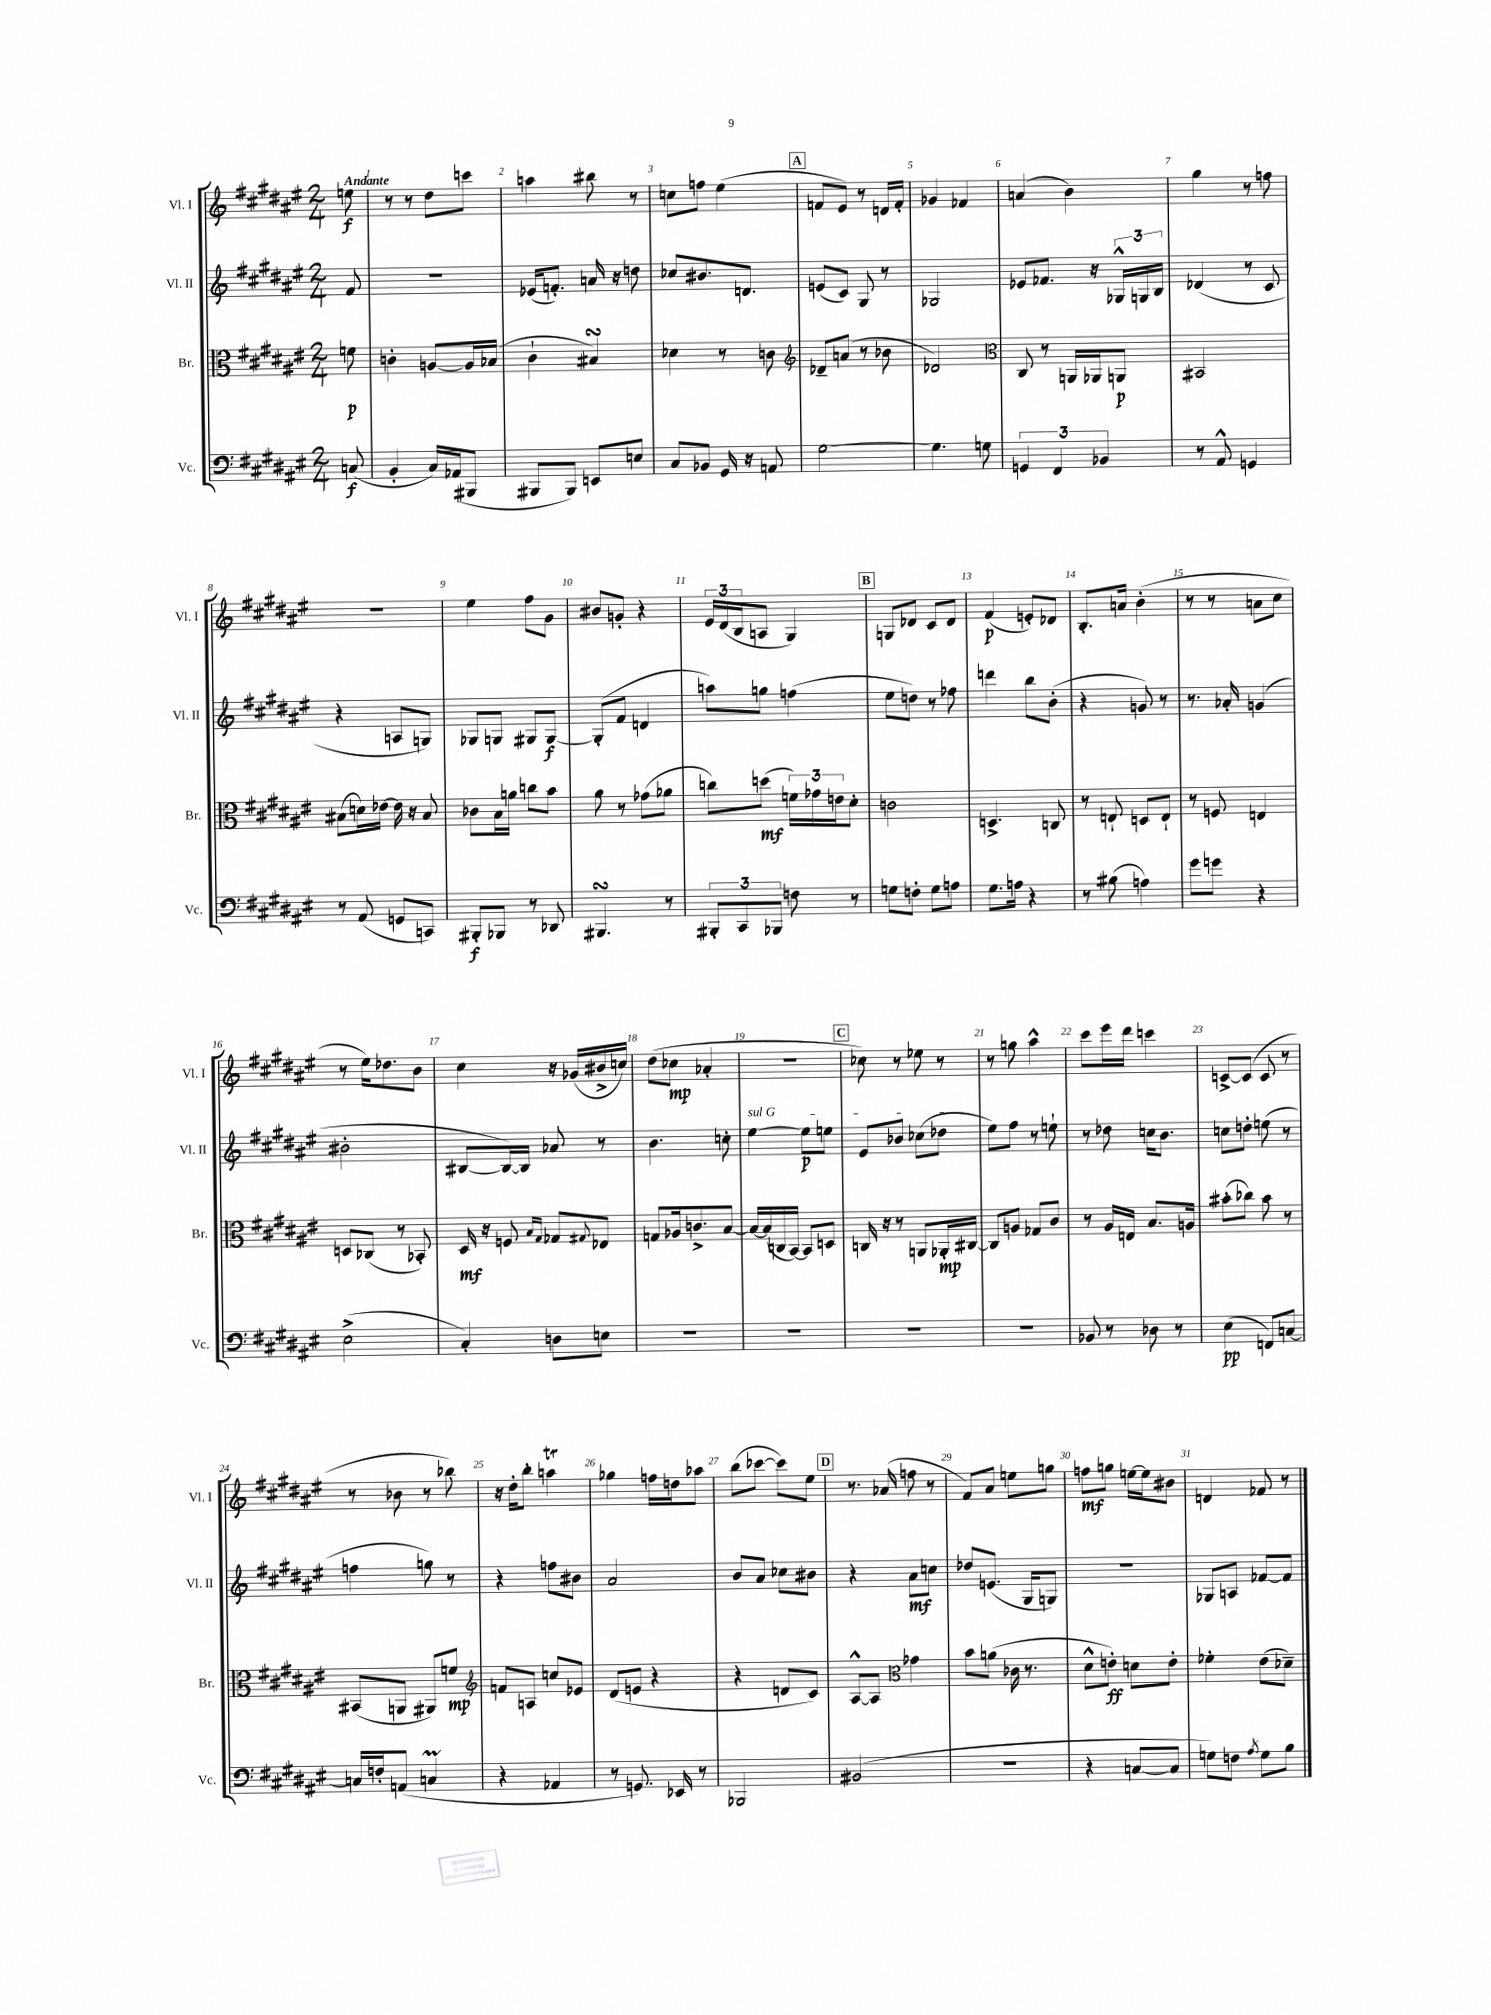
<<
\new StaffGroup <<
\new Staff = "s0" \with { instrumentName = "Vl. I" shortInstrumentName = "Vl. I" } {
    \clef treble \key fis \major \numericTimeSignature \time 2/4 \partial 8 \tempo "Andante"
    e''8\f |
    r8 r8 dis''8 c'''8 |
    a''4 bis''8 r8 |
    c''8 f''8 eis''4( |
    \mark \markup { \box "A" } f'8 eis'8) r8 d'16 f'16-. |
    ges'4 fes'4 |
    a'4( b'4) |
    gis''4 r8 f''8 |
    r2 |
    eis''4 fis''8 gis'8 |
    bis'8 g'8-. r4 |
    \tuplet 3/2 { eis'16 dis'16( b16 } a8 gis4) |
    \mark \markup { \box "B" } g8 des'8 cis'8 des'8 |
    fis'4\p( e'8-.) des'8 |
    b8.-. a'16 b'4-.( |
    r8 r8 a'8 cis''8 |
    r8 eis''16) des''8. b'8 |
    cis''4 r16 ges'16( bis'16-> c''16) |
    dis''8( ces''8\mp aes'4-. |
    R2 |
    \mark \markup { \box "C" } ces''8) r8 ees''8 r8 |
    r8 g''8 ais''4-^ |
    cis'''8 eis'''16 dis'''16 c'''4 |
    c'8~-> c'8( c'8 r8 |
    r8 bes'8 r8 bes''8) |
    r16 dis''16-. b''8-. a''4\trill |
    ges''4 f''16 d''16 aes''8 |
    b''8( ces'''8~ ces'''8) eis''8 |
    \mark \markup { \box "D" } r8. aes'16( f''8 r8 |
    fis'8) ais'8 e''8 g''8 |
    f''8\mf g''8 e''16~ e''16 bis'8 |
    d'4 fes'8 r8 \bar "|." |
}
\new Staff = "s1" \with { instrumentName = "Vl. II" shortInstrumentName = "Vl. II" } {
    \clef treble \key fis \major \numericTimeSignature \time 2/4 \partial 8
    fis'8 |
    R2 |
    ees'16( f'8.-.) a'16 r16 d''8 |
    ces''8 bis'8. d'8. |
    \mark \markup { \box "A" } e'8( cis'8) gis8 r8 |
    ges2 |
    ees'8 fes'8. r16 \tuplet 3/2 { ges16-^ g16 b16 } |
    des'4( r8 cis'8 |
    r4 a8 g8) |
    ges8 g8 gis8 gis8~\f |
    gis8-.( fis'8 d'4 |
    a''8) g''8 f''4( |
    \mark \markup { \box "B" } eis''8 d''8) r8 fes''8 |
    d'''4 b''8 b'8-.( |
    r4 g'8) r8 |
    r8. aes'16-. g'4( |
    bis'2-. |
    bis8~ bis16~) bis16 aes'8 r8 |
    b'4. c''8-. |
    \once \override TextSpanner.bound-details.left.text = \markup { \italic "sul G" } eis''4~\startTextSpan eis''8\p e''8 |
    \mark \markup { \box "C" } eis'8 bes'8 ces''8( des''8\stopTextSpan |
    eis''8) fis''8 r8 e''8-! |
    r8 des''8 c''16 b'8. |
    c''8 d''8-. e''8( r8 |
    f''4 g''8) r8 |
    r4 f''8 bis'8 |
    ais'2 |
    b'8 ais'8 ces''8 bis'8 |
    \mark \markup { \box "D" } r4 ais'8\mf c''8 |
    des''8 e'8.( gis16 g8) |
    R2 |
    ges8 a8 fes'8~ fes'8 \bar "|." |
}
\new Staff = "s2" \with { instrumentName = "Br." shortInstrumentName = "Br." } {
    \clef alto \key fis \major \numericTimeSignature \time 2/4 \partial 8
    f'8\p |
    c'4-. a8~ a16 bes16( |
    cis'4-! bis4\turn) |
    des'4 r8 c'8 |
    \mark \markup { \box "A" } \clef treble des'8-- a'8( r8 bes'8 |
    des'2) |
    \clef alto cis8 r8 a,16 aes,16 a,8\p |
    bis,2 |
    bis8( d'16) ees'16~ ees'16 r16 bis8 |
    ces'8 b16 a'16 c''8 b'8 |
    ais'8 r8 ges'8( aes'8 |
    c''8) d''8\mf( \tuplet 3/2 { f'16) ges'16 e'16 } dis'8-. |
    \mark \markup { \box "B" } c'2 |
    d4.-> c8 |
    r8 e8-! d8 e8-! |
    r8 f8 e4 |
    d8 ces8( r8 bes,8-.) |
    dis16\mf r16 f8 \grace { b16 gis16 } ges8 \appoggiatura { gis8 } ees8 |
    g8 aes16 c'8.-> b8~ |
    b16~ b16( c16 b,16~) b,8 d8 |
    \mark \markup { \box "C" } c16 r16 r8 a,8 aes,16-.\mp cis16~ |
    cis8 a8 ges8 cis'8 |
    r8 ais16 e16 b8. a16 |
    bis'8-.( ces''8) bis'8 r8 |
    bis,8( a,8 ais,8) f'8\mp |
    \clef treble f'8 a8 c''8 ees'8 |
    dis'8( e'8 r4 |
    r4 d'8 cis'8) |
    \mark \markup { \box "D" } ais8~-^ ais8 \clef alto ges'4 |
    b'8 a'8( ces'16 r8. |
    dis'8-^ e'8-.\ff) d'8 e'8-. |
    fes'4-. eis'8( des'8--) \bar "|." |
}
\new Staff = "s3" \with { instrumentName = "Vc." shortInstrumentName = "Vc." } {
    \clef bass \key fis \major \numericTimeSignature \time 2/4 \partial 8
    c8\f( |
    b,4-. cis16) aes,16( bis,,8 |
    bis,,8 bis,,8) e,8 e8 |
    cis8 bes,8 gis,16 r16 a,8 |
    \mark \markup { \box "A" } gis2~ |
    gis4. g8 |
    \tuplet 3/2 { g,4 fis,4 bes,4 } |
    r8 ais,8-^ g,4 |
    r8 ais,8( g,8 c,8) |
    bis,,8-.\f bes,,8 r8 des,8 |
    bis,,4.\turn r8 |
    \tuplet 3/2 { bis,,8-. cis,8 bes,,8 } f8 r8 |
    \mark \markup { \box "B" } g8 f8-. g8 a8 |
    gis8. a16 r4 |
    r8 bis8( a4) |
    gis'8 g'8 r4 |
    eis2->( |
    cis4-.) d8 e8 |
    R2 |
    R2 |
    \mark \markup { \box "C" } R2 |
    R2 |
    bes,8 r8 des8 r8 |
    eis4\pp( f,8) c8~ |
    c16 f16-. a,8( c4\prall |
    r4 aes,4 |
    r8 g,8.) ees,16 r8 |
    bes,,2 |
    \mark \markup { \box "D" } bis,2( |
    R2 |
    r4 c8~ c8 |
    g8) f8 \acciaccatura { ais8 } g8 b8 \bar "|." |
}
>>
>>
\layout { \context { \Score \override BarNumber.break-visibility = ##(#f #t #t) barNumberVisibility = #all-bar-numbers-visible } }
